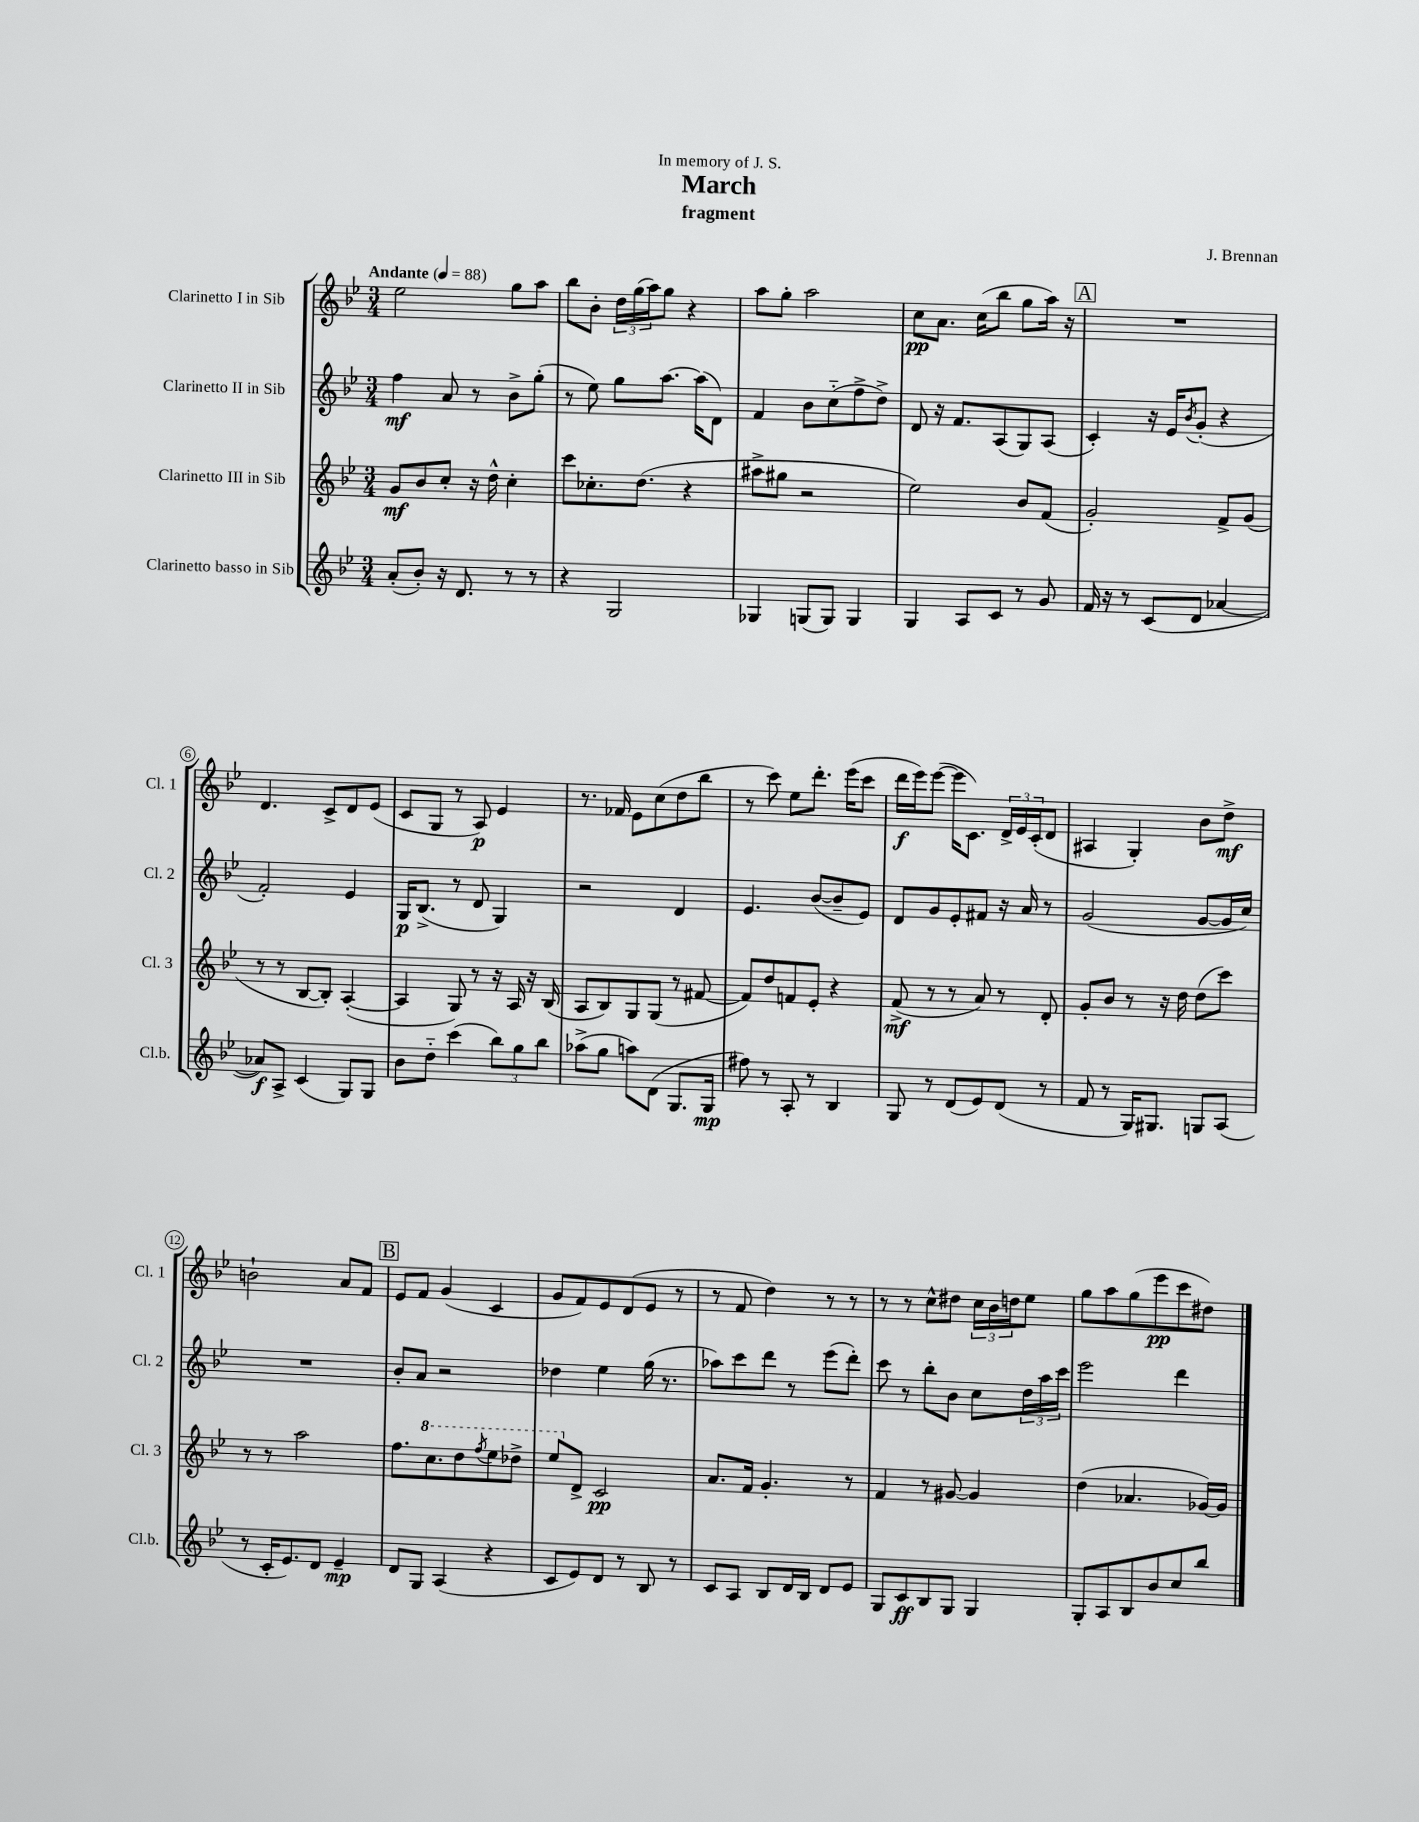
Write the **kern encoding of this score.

**kern	**dynam	**kern	**dynam	**kern	**dynam	**kern	**dynam
*part4	*part4	*part3	*part3	*part2	*part2	*part1	*part1
*staff4	*staff4	*staff3	*staff3	*staff2	*staff2	*staff1	*staff1
*I"Clarinetto basso in Sib	*	*I"Clarinetto III in Sib	*	*I"Clarinetto II in Sib	*	*I"Clarinetto I in Sib	*
*I'Cl.b.	*	*I'Cl. 3	*	*I'Cl. 2	*	*I'Cl. 1	*
*clefG2	*	*clefG2	*	*clefG2	*	*clefG2	*
*k[b-e-]	*	*k[b-e-]	*	*k[b-e-]	*	*k[b-e-]	*
*M3/4	*	*M3/4	*	*M3/4	*	*M3/4	*
*MM88	*	*MM88	*	*MM88	*	*MM88	*
=1	=1	=1	=1	=1	=1	=1	=1
!	!	!	!	!	!	!LO:TX:a:B:t=Andante	!
(8a'/L	.	8g/L	mf	4ff\	mf	2ee-\	.
8b-'/J)	.	8b-/	.	.	.	.	.
16r	.	8cc'/J	.	8a/	.	.	.
8.d/	.	.	.	.	.	.	.
.	.	16r	.	8r	.	.	.
.	.	16dd^^\	.	.	.	.	.
8r	.	4cc'\	.	8b-^\L	.	8gg\L	.
8r	.	.	.	(8gg'\J	.	8aa\J	.
=2	=2	=2	=2	=2	=2	=2	=2
4r	.	8ccc\L	.	8r	.	8bb-\L	.
.	.	8.cc-X'\	.	8ee-\)	.	8b-'\J	.
2G/	.	.	.	8gg\L	.	24dd\LL	.
.	.	.	.	.	.	(24gg\	.
.	.	(8.dd\J	.	.	.	.	.
.	.	.	.	.	.	24aa\J)	.
.	.	.	.	[8.aa\J	.	8gg\J	.
.	.	4r	.	.	.	4r	.
.	.	.	.	(16aa\KL]	.	.	.
.	.	.	.	8d\J)	.	.	.
=3	=3	=3	=3	=3	=3	=3	=3
4G-X/	.	8aa#X^\L	.	4f/	.	8aa\L	.
.	.	8gg#X\J	.	.	.	8gg'\J	.
(8Gn/L	.	2r	.	8b-\L	.	2aa\	.
8G/J)	.	.	.	(8cc\	.	.	.
4G/	.	.	.	8ff^\	.	.	.
.	.	.	.	8dd^\J)	.	.	.
=4	=4	=4	=4	=4	=4	=4	=4
4G/	.	2ee-\)	.	8d/	.	8cc\L	pp
.	.	.	.	16r	.	8.a\J	.
.	.	.	.	8.f/L	.	.	.
8A/L	.	.	.	.	.	.	.
.	.	.	.	.	.	(16cc\KL	.
8c/J	.	.	.	(8A/	.	8bb-\J	.
8r	.	8b-/L	.	8G/)	.	8gg\L	.
8g/	.	(8f/J	.	(8A/J	.	16aa\Jk)	.
.	.	.	.	.	.	16r	.
!!LO:REH:place=s1:t=A
=5	=5	=5	=5	=5	=5	=5	=5
16f/	.	2g'/)	.	4c'/)	.	2.r	.
16r	.	.	.	.	.	.	.
8r	.	.	.	.	.	.	.
(8c/L	.	.	.	16r	.	.	.
.	.	.	.	16e-/KL	.	.	.
.	.	.	.	8qb-/	.	.	.
8d/J	.	.	.	(8g'/J	.	.	.
[4a-X/	.	8f^/L	.	4r	.	.	.
.	.	(8g/J	.	.	.	.	.
!!LO:LB:g=z
=6	=6	=6	=6	=6	=6	=6	=6
8a-X/L])	f	8r	.	2f'/)	.	4.d/	.
8A^/J	.	8r	.	.	.	.	.
(4c/	.	[8B-/L	.	.	.	.	.
.	.	8B-'/J])	.	.	.	8c^/L	.
8G/L)	.	([4A'/	.	4e-/	.	8d/	.
8G/J	.	.	.	.	.	(8e-/J	.
=7	=7	=7	=7	=7	=7	=7	=7
8b-\L	.	4A/]	.	16G/KL	p	8c/L	.
.	.	.	.	(8.B-^/J	.	.	.
8dd\J	.	.	.	.	.	8G/J	.
(4ccc\	.	8G/)	.	8r	.	8r	.
.	.	8r	.	8d/	.	8A/)	p
12bb-\L)	.	16r	.	4G/)	.	4e-/	.
.	.	16A/	.	.	.	.	.
12gg\	.	.	.	.	.	.	.
.	.	16r	.	.	.	.	.
12bb-\J	.	.	.	.	.	.	.
.	.	(16B-/	.	.	.	.	.
=8	=8	=8	=8	=8	=8	=8	=8
(8aa-X^\L	.	8A/L	.	2r	.	8.r	.
8gg\J	.	8B-/)	.	.	.	.	.
.	.	.	.	.	.	16f-X/	.
8aan\L)	.	8G/	.	.	.	8e-\L	.
(8d\J	.	(8G/J	.	.	.	(8cc\	.
8.G/L	.	8r	.	4d/	.	8dd\	.
.	.	[8f#X/	.	.	.	8bb-\J	.
16G/Jk	mp	.	.	.	.	.	.
=9	=9	=9	=9	=9	=9	=9	=9
8ff#X\)	.	8f#/L])	.	4.e-/	.	8r	.
8r	.	8dd/	.	.	.	8ccc\)	.
8A'/	.	8fn/	.	.	.	8ee-\L	.
8r	.	8e-'/J	.	([8b-/L	.	8.ddd'\J	.
4B-/	.	4r	.	8b-~/]	.	.	.
.	.	.	.	.	.	(16eee-\KL	.
.	.	.	.	8e-/J)	.	8ccc\J	.
=10	=10	=10	=10	=10	=10	=10	=10
8G/	.	(8f^/	mf	8d/L	.	16ddd\LL	f
.	.	.	.	.	.	16eee-\J)	.
8r	.	8r	.	8g/	.	([8eee-\J	.
(8d/L	.	8r	.	8e-'/	.	16eee-\KL]	.
.	.	.	.	.	.	8.c\J)	.
8e-/)	.	8a/)	.	8f#X/J	.	.	.
(8d/J	.	8r	.	16r	.	24d^/LL	.
.	.	.	.	.	.	24e-/	.
.	.	.	.	16a/	.	.	.
.	.	.	.	.	.	(24c'/J	.
8r	.	8d'/	.	8r	.	8d/J	.
=11	=11	=11	=11	=11	=11	=11	=11
8f/	.	8g'/L	.	(2g/	.	4A#X/	.
8r	.	8b-/J	.	.	.	.	.
16G/KL)	.	8r	.	.	.	4G'/)	.
8.G#X/J	.	.	.	.	.	.	.
.	.	16r	.	.	.	.	.
.	.	16dd\	.	.	.	.	.
8Gn/L	.	(8dd\L	.	[8g/L	.	8b-\L	.
(8A/J	.	8ccc\J)	.	16g/L]	.	8dd^\J	mf
.	.	.	.	16cc/JJ)	.	.	.
!!LO:LB:g=z
=12	=12	=12	=12	=12	=12	=12	=12
8r	.	8r	.	2.r	.	2bn`\	.
16c'/KL	.	8r	.	.	.	.	.
8.e-/)	.	.	.	.	.	.	.
.	.	2aa\	.	.	.	.	.
8d/J	.	.	.	.	.	.	.
4e-~/	mp	.	.	.	.	8a/L	.
.	.	.	.	.	.	8f/J	.
!!LO:REH:place=s1:t=B
=13	=13	=13	=13	=13	=13	=13	=13
8d/L	.	8.ff\L	.	8b-'/L	.	8e-/L	.
8G/J	.	.	.	8a/J	.	8f/J	.
*	*	*8va	*	*	*	*	*
.	.	8.ccc\	.	.	.	.	.
(4A/	.	.	.	2r	.	(4g/	.
.	.	8ddd\	.	.	.	.	.
.	.	8qfff/	.	.	.	.	.
4r	.	8eee-\	.	.	.	4c/	.
.	.	8ddd-X^\J	.	.	.	.	.
=14	=14	=14	=14	=14	=14	=14	=14
8c/L	.	8eee-/L	.	4dd-X\	.	8g/L	.
*	*	*X8va	*	*	*	*	*
8e-/)	.	8d^/J	.	.	.	8f/)	.
8d/J	.	2c/	pp	4ee-\	.	8e-/	.
8r	.	.	.	.	.	(8d/	.
8B-/	.	.	.	(16gg\	.	8e-/J	.
.	.	.	.	8.r	.	.	.
8r	.	.	.	.	.	8r	.
=15	=15	=15	=15	=15	=15	=15	=15
8c/L	.	8.a/L	.	8aa-X\L)	.	8r	.
8A/J	.	.	.	8ccc\	.	8f/	.
.	.	16f/Jk	.	.	.	.	.
8B-/L	.	4.g'/	.	8ddd\J	.	4dd\)	.
16d/L	.	.	.	8r	.	.	.
16B-/JJ	.	.	.	.	.	.	.
8d/L	.	.	.	(8eee-\L	.	8r	.
8e-/J	.	8r	.	8ddd'\J)	.	8r	.
=16	=16	=16	=16	=16	=16	=16	=16
8G/L	.	4f/	.	8ccc\	.	8r	.
8c/	ff	.	.	8r	.	8r	.
8B-/	.	8r	.	8bb-'\L	.	8cc^^\L	.
8G/J	.	[8g#X/	.	8b-\J	.	8dd#X\J	.
4G/	.	4g#/]	.	8cc\L	.	24cc\LL	.
.	.	.	.	.	.	24b-\	.
.	.	.	.	.	.	24ddn\J	.
.	.	.	.	24dd\L	.	8ee-\J	.
.	.	.	.	24aa\	.	.	.
.	.	.	.	24ccc\JJ	.	.	.
=17	=17	=17	=17	=17	=17	=17	=17
8G'/L	.	(4dd\	.	2eee-\	.	8gg\L	.
8A/	.	.	.	.	.	8aa\	.
8B-/	.	4.a-X/	.	.	.	(8gg\	.
8b-/	.	.	.	.	.	8eee-\	pp
8cc/	.	.	.	4ddd\	.	8ccc\	.
8bb-/J	.	[16g-X/LL)	.	.	.	8dd#X\J)	.
.	.	16g-/JJ]	.	.	.	.	.
==	==	==	==	==	==	==	==
*-	*-	*-	*-	*-	*-	*-	*-
